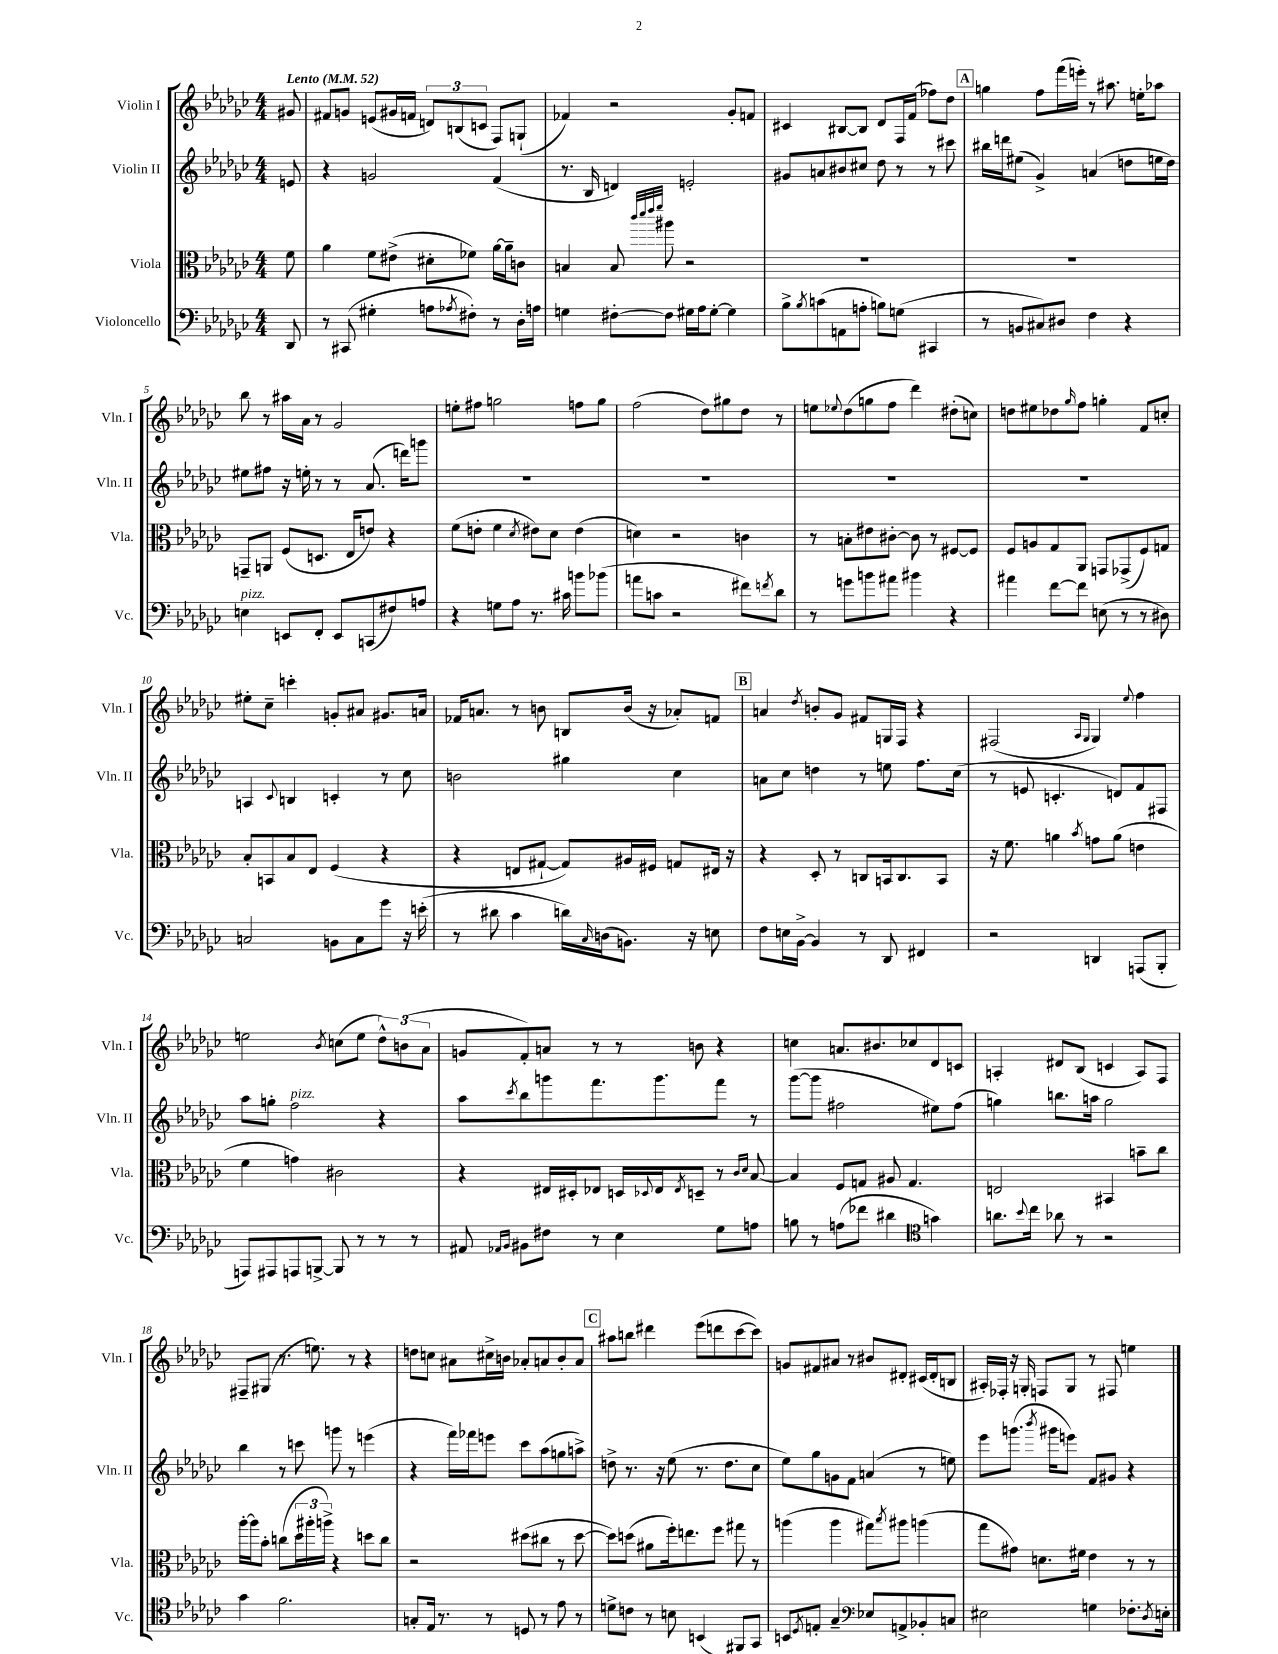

**kern	**kern	**kern	**kern
*staff4	*staff3	*staff2	*staff1
*clefF4	*clefC3	*clefG2	*clefG2
*k[b-e-a-d-g-c-]	*k[b-e-a-d-g-c-]	*k[b-e-a-d-g-c-]	*k[b-e-a-d-g-c-]
*M4/4	*M4/4	*M4/4	*M4/4
*MM52	*MM52	*MM52	*MM52
8DD-	8f	8e	8g#
=	=	=	=
8r	4a-	4r	8f#
(8CC#	.	.	8g
4G#'	8f	2g	(8e
.	(8e#^	.	16g#
.	.	.	16f
8A	8d#'	.	12d)
.	.	.	(12B
8qA-	.	.	.
8F#')	8f-)	.	.
.	.	.	12c
8r	[16a-	(4f	8F)
.	16a-~]	.	.
16D-'	8c	.	(8G`
16A	.	.	.
=	=	=	=
4G	4B	8.r	4f-)
.	.	16B-	.
[8F#'	8B	4d)	2r
.	32qqccc-	.	.
.	32qqddd-	.	.
.	32qqeee-	.	.
.	32qqfff	.	.
8F#]	8aa#	.	.
16G#	2r	2e'	.
16A-	.	.	.
[8G#'	.	.	.
4G#]	.	.	8g-'
.	.	.	8f
=	=	=	=
8B-^	1r	8g#	4c#
8qB-	.	.	.
(8c	.	8a	.
8AA	.	8b#	[8B#
8A'	.	8cc#	8B#]
8B)	.	8dd-	8d-
(8G	.	8r	16F
.	.	.	(16f
4CC#	.	8r	8ff-)
.	.	8ccc#	8dd-
=	=	=	=
8r	1r	16bb#	4gg
.	.	16ddd	.
8BB	.	(8ee#	.
8C#)	.	4g-^)	8ff
8D#	.	.	(16fff
.	.	.	16eee')
4F	.	(4a	8r
.	.	.	8.aa#
4r	.	8dd	.
.	.	.	16ee'
.	.	16ee	8aa-
.	.	16dd)	.
=	=	=	=
4E	8GG~	8ee#	8bb-
.	8AA	8ff#	8r
8EE	(8F	16r	16aa#
.	.	16ee'	16a-
8FF'	8.D	8r	8r
8EE	.	8r	2g-
.	16E-	.	.
(8CC	8e)	(8.a-	.
8F#)	4r	.	.
.	.	16ddd)	.
8A	.	8ggg	.
=	=	=	=
4r	(8f	1r	8ee'
.	8e'	.	8ff#
8G	4f	.	2gg
8A-	.	.	.
.	8qd-	.	.
8.r	8e#)	.	.
.	8d-	.	.
16c#	.	.	.
8b	(4e#	.	8ff
(8b-	.	.	8gg
=	=	=	=
8a	4d)	1r	(2ff
8c	.	.	.
2r	2r	.	.
.	.	.	8dd-)
.	.	.	8gg#
8f#)	4c	.	8dd-
8qf	.	.	.
8d-	.	.	8r
=	=	=	=
8r	8r	1r	8ee
.	.	.	8qqee-
8g	8B'	.	(8dd-
8b	8e#	.	8gg
8a#	[8c#'	.	8ff
4b#	8c#]	.	4ddd-)
.	8r	.	.
4r	[8F#	.	(8dd#'
.	8F#]	.	8cc)
=	=	=	=
4a#	8F	1r	8dd
.	8A	.	8ee#
[8f	8G-	.	8dd-
.	.	.	16qqgg-
8f]	8AA-	.	8ff
(8E	8GG	.	4gg'
8r	(8GG-^	.	.
8r	8F)	.	8f
8D#)	8G	.	8cc'
=	=	=	=
2C	8B-'	4A	8ee#'
.	8BB	.	8cc-~
.	.	8qqc-	.
.	8B-	4B	4ccc'
.	8E-	.	.
8BB	(4F	4c'	8g'
8C	.	.	8a#
8g-	4r	8r	8.g#
16r	.	8cc-	.
(16e'	.	.	16a
=	=	=	=
8r	4r	2b	16f-
.	.	.	8.a
8d#	.	.	.
4c-	8E	.	8r
.	[8G#`	.	8b
16d)	8G#])	4gg#	8B
16qqC-	.	.	.
(16D	.	.	.
8.BB)	16A#	.	(16b
.	16F#	.	16r
.	8G	4cc-	8a-')
16r	.	.	.
8E	16E#	.	8f
.	16r	.	.
=	=	=	=
8F	4r	8a	4a
16E	.	8cc-	.
[16BB-^	.	.	.
.	.	.	8qdd-
4BB-]	8D-'	4dd	8b'
.	8r	.	8g-
8r	8C	8r	8f#
8DD-	16BB	8ee	16G
.	8.C	.	16F
4FF#	.	8.ff	4r
.	8BB	.	.
.	.	(16cc-	.
=	=	=	=
2r	16r	8r	(2F#
.	8.f	.	.
.	.	8e	.
.	4a	4.c'	.
.	.	.	16qqA-
.	8qb-	.	16qqG-
4DD	8g	.	4G-)
.	(8a	8d)	.
.	.	.	8qqee-
(8AAA	4e	8f	4ff
8BBB-'	.	8F#	.
=	=	=	=
8AAA)	4f	8aa-	2ee
8AAA#	.	8gg'	.
8AAA	4g)	2ff	.
[8BBB^	.	.	.
.	.	.	8qb-
8BBB]	2c#	.	(8cc
8r	.	.	8ee
8r	.	4r	12dd-^^)
.	.	.	(12b
8r	.	.	.
.	.	.	12a-
=	=	=	=
8AA#	4r	8aa-	8g
16qqAA-	.	.	.
16qqBB-	.	8qccc-	.
8BB#	.	8bb-	8f')
8F#	16E#	8ggg	8a
.	16D#'	.	.
8r	8E-	8.fff	8r
4E-	16D	.	8r
.	8qqD-	.	.
.	16E-	8.ggg	.
.	8qE-	.	.
.	8D~	.	8b
8G-	8r	8fff	4r
.	16qqc-	.	.
.	16qqd-	.	.
8A	[8B-	8r	.
=	=	=	=
8B	4B-]	([8ggg-	4cc
8r	.	8ggg-]	.
(8A	8F	2ff#	8.a
8f-	8G	.	.
.	.	.	8.b#
4d#	8A#	.	.
.	4.G	.	8cc-
*clefC4	*	*	*
4g)	.	8ee#)	8d-
.	.	(8ff#	8c
=	=	=	=
8.a	2E	4gg)	4A'
8qqb-	.	.	.
16cc-	.	.	.
8a-	.	8.bb	8d#
8r	.	.	(8B-
.	.	16aa	.
2r	4BB#	2gg	4c
.	8b~	.	8A)
.	8cc-	.	8F
=	=	=	=
4g-	[16aa-'	4bb-	8F#~
.	16aa-]	.	.
.	8b-'	.	(8G#
2.f	(8cc	8r	8.r
.	24dd-	8ccc	.
.	24aa#'	.	.
.	.	.	8.ee)
.	24aa^)	.	.
.	4r	8ggg	.
.	.	8r	8r
.	8dd	(4eee	4r
.	8cc	.	.
=	=	=	=
8G'	2r	4r	8dd
16E-	.	.	8cc
8.r	.	.	.
.	.	16fff)	8a#
.	.	16fff-	.
8r	.	8eee	16cc#^
.	.	.	16b
8D	(8dd#	8ccc-	8a-'
8r	8cc#	(8aa-	8a
8e-	8r	8gg	8b'
8r	[8dd#	8aa^)	8a
=	=	=	=
8d^	8dd#])	8dd^	8aa#
8c	(8dd	8.r	8bb
8r	8a#	.	4ddd#
.	.	16r	.
8B	16ff')	(8ee-	.
.	8.ee	.	.
(4BB	.	8.r	(8eee-
.	8ff	.	8ddd
.	.	8.dd	.
8FF#)	8gg#	.	[8ccc-
8GG-	8r	8cc-	8ccc-])
=	=	=	=
8BB	(4aa	8ee-)	8g
8qD-	.	.	.
8E'	.	8gg-	8f#
4G-~	4aa	8g	8a#
.	.	8f	8r
*clefF4	*	*	*
8E-	8gg#)	(4a	8b#
.	8qbb-	.	.
8AA^	8aa#	.	8d#'
8BB-'	(4aa	8r	(16c#
.	.	.	16d#'
8C	.	8ee)	8B
=	=	=	=
2E#	8gg-	8eee-	16A#')
.	.	.	16F-'
.	8g#)	(8.ggg	16r
.	.	.	16G'
.	8.d	.	8F
.	.	8qbbb-	.
.	.	16ggg#	.
.	.	8eee)	8G
.	16f#	.	.
4G	4e-	8f	8r
.	.	8g#	8F#
8.F-'	8r	4r	4ee
.	8r	.	.
8qD-	.	.	.
16E'	.	.	.
==	==	==	==
*-	*-	*-	*-
